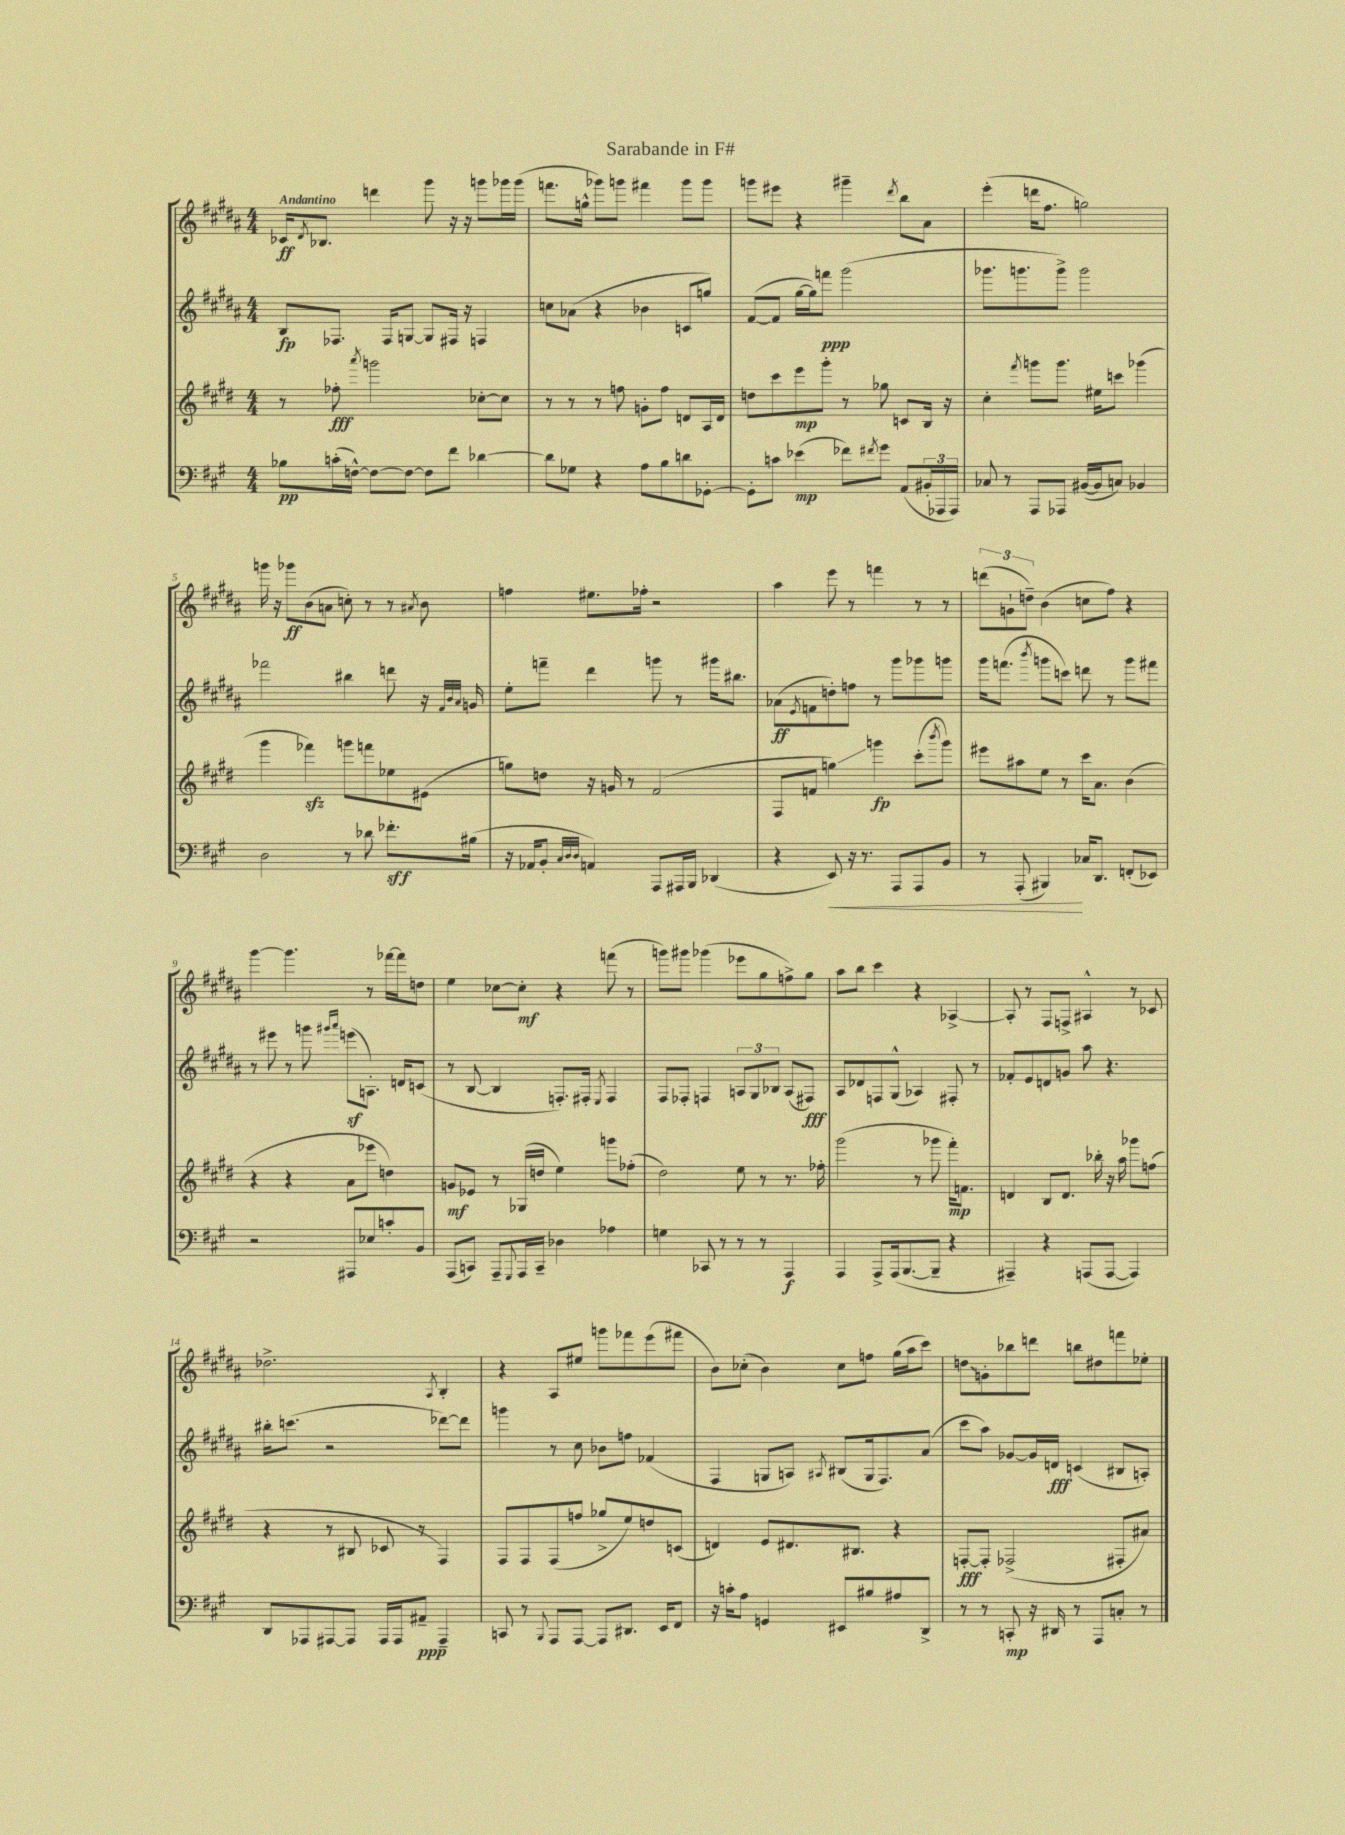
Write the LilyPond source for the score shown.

\header { title = "Sarabande in F#" }
<<
\new StaffGroup <<
\new Staff = "s0" {
    \clef treble \key b \major \numericTimeSignature \time 4/4 \tempo "Andantino"
    ces'16\ff \acciaccatura { dis'8 } bes8. d'''4 gis'''8 r16 r16 g'''8 ges'''16 ges'''16( |
    f'''8. g''16-^ ges'''8) g'''8 fis'''4 g'''8 g'''8 |
    g'''8 eis'''8 r4 gis'''4-- \acciaccatura { dis'''8 } b''8 ais'8 |
    e'''4-.( d'''16 fis''8. g''2) |
    g'''16 r16 ges'''8\ff b'8( a'8 c''8-.) r8 r8 \acciaccatura { ais'8 } b'8 |
    f''4 eis''8. fes''16-. r2 |
    ais''4 e'''8 r8 f'''4 r8 r8 |
    \tuplet 3/2 { d'''8( g'8-! d''8--) } b'4( c''8 fis''8) r4 |
    gis'''4~ gis'''4. r8 fes'''16~ fes'''16 d''8 |
    e''4 ces''8~ ces''8-.\mf r4 f'''8( r8 |
    g'''8) gis'''8 ges'''4( ees'''8 gis''8 f''8->) gis''8 |
    ais''8 b''8 cis'''4 r4 aes4~-> |
    aes8-. r8 fis8 f8-> ais4-^ r8 ces'8 |
    des''2.-> \acciaccatura { ais8 } b4-. |
    r4 ais8 eis''8 g'''8 fes'''8 e'''8( fis'''8 |
    b'8) ces''8-.( b'4) ces''8 f''8 gis''16( ais''16 cis'''8) |
    \once \override Glissando.style = #'zigzag d''8\glissando g'8-. bes''8 d'''8 b''8 dis''8 f'''8 ees''8-. \bar "|." |
}
\new Staff = "s1" {
    \clef treble \key b \major \numericTimeSignature \time 4/4
    b8\fp fes8. fes16 g8~ g8 fis16 r16 f4 |
    c''8 aes'8( r4 bes'4 c'8 g''8) |
    fis'8~( fis'8 gis''16~ gis''16) f'''8\ppp gis'''2( |
    ges'''8. g'''8. g'''8->) g'''2 |
    fes'''2 bis''4 d'''8 r16 \grace { fis'32 b'32 ais'32 } g'16 |
    e''8-. f'''8-- dis'''4 g'''8 r8 gis'''16 bis''8. |
    aes'8\ff( \acciaccatura { e'8 } f'8 d''8-.) f''8 r8 gis'''8 ges'''8 g'''8 |
    gis'''16 f'''8.( \acciaccatura { b'''8 } g'''8 c'''8) d'''8 r8 g'''8 fis'''8 |
    r8 eis'''8 r8 g'''8 \grace { gis'''16 ais'''16 } e'''8\sf( a8.-.) d'16 c'8( |
    r8 b8~ b4 f8.-.) fis16-. \acciaccatura { e8 } fis4 |
    fis8 fes8-. f4 \tuplet 3/2 { a8 gis8 bes8 } a8( fis8\fff) |
    ais8 des'8 f8 gis8-^( aes4) fis8-. r8 |
    fes'8-. e'8 d'8 g'8 ais''8 r4. |
    bis''16-. c'''8.( r2 des'''8~) des'''8 |
    g'''4 r8 cis''8 bes'8 f''8 fes'4( |
    fis4 g8 a8) \acciaccatura { ais8 } bis8( g16 fis8.) ais'8( |
    cis'''8 ais''8) ges'8~ ges'16 d'16\fff c'4( bis8 a8-.) \bar "|." |
}
\new Staff = "s2" {
    \clef treble \key e \major \numericTimeSignature \time 4/4
    r8 fes''8-.\fff \acciaccatura { a'''8 } g'''2 ces''8~-. ces''8 |
    r8 r8 r8 f''8 g'8-. f''8 d'8 a16 d'16 |
    d''8 cis'''8 e'''8\mp gis'''8-. r8 ges''8 c'8 b16 r16 |
    cis''4-. \acciaccatura { fis'''8 } g'''8 g'''8. eis''16 c'''8 ges'''4( |
    gis'''4 fes'''4\sfz) g'''8 f'''8 ees''8 eis'8( |
    g''8) d''8 r16 g'16 r8 fis'2( |
    fis8 f'8 g''4\glissando) g'''4\fp cis'''8-.( \acciaccatura { b'''8 } g'''8) |
    eis'''8 ais''8 e''8 r8 cis'''16 a'8. b'4( |
    r4 r4 a'8 ees'''8 d''4) |
    g'8\mf ees'8 r8 ges16( d''16 e''4) g'''8 fes''8-.( |
    dis''2) e''8 r8 r8. fes''16-. |
    gis'''2( r8 ges'''8 fis'''16-.\mp) f'8. |
    d'4 b8 d'8. bes''16-. r16 a''16 ges'''8 f''8( |
    r4 r8 bis8 ces'8 r8 fis4) |
    fis8 fis8 fis8( f''8 ges''8-> e''8) d''8 c'8( |
    d'4) e'8 dis'8. bis8. r4 |
    f8~-.\fff f8-. fes2->( fis8-. ais'8) \bar "|." |
}
\new Staff = "s3" {
    \clef bass \key a \major \numericTimeSignature \time 4/4
    bes8\pp c'16-.( f16~-^) f8~ f8~ f8 fis'8 des'4~ |
    des'8 ges8 r4 a8 b8 d'8 ges,8~-. |
    ges,8-. c'8 ees'4\mp( fes'8) \acciaccatura { fis'8 } gis'8 a,8( \tuplet 3/2 { bis,16-. aes,,16 aes,,16) } |
    ces8 r8 a,,8 aes,,8 bis,16~( bis,16 c8) bes,4 |
    d2 r8 des'8 fes'8.-.\sff bis16( |
    r16 aes,16 b,8-. \grace { cis32 d32 d32 } a,4) a,,8 ais,,16 b,,16 des,4( |
    r4 e,8\<) r16 r8. a,,8 a,,8 b,8 |
    r8 a,,8-.( bis,,4\!) ces16 d,8. f,8-.( ees,8) |
    r2 ais,,8 ees8 c'8-. b,8 |
    a,,8( c,8) a,,8-- \appoggiatura { gis,,8 } a,,16 c,16-- des4 aes4 |
    g4 ces,8 r8 r8 r8 a,,4\f |
    a,,4 a,,8-> a,,16( b,,8.~ b,,8-- r4 |
    ais,,4--) r4 a,,8( a,,8~ a,,4) |
    d,8 aes,,8 ais,,8~ ais,,8 ais,,16 ais,,16 ais,8--\ppp ais,,4-- |
    c,8 r8 \appoggiatura { b,,8 } a,,8 a,,8~ a,,8 dis,8. e,16 fis,8 |
    r16 c'16-. a8 g,4 eis,8 bis8 ais8 d,8-> |
    r8 r8 c,8-.\mp r16 dis,16 r8 a,,8 c8-. r8 \bar "|." |
}
>>
>>
